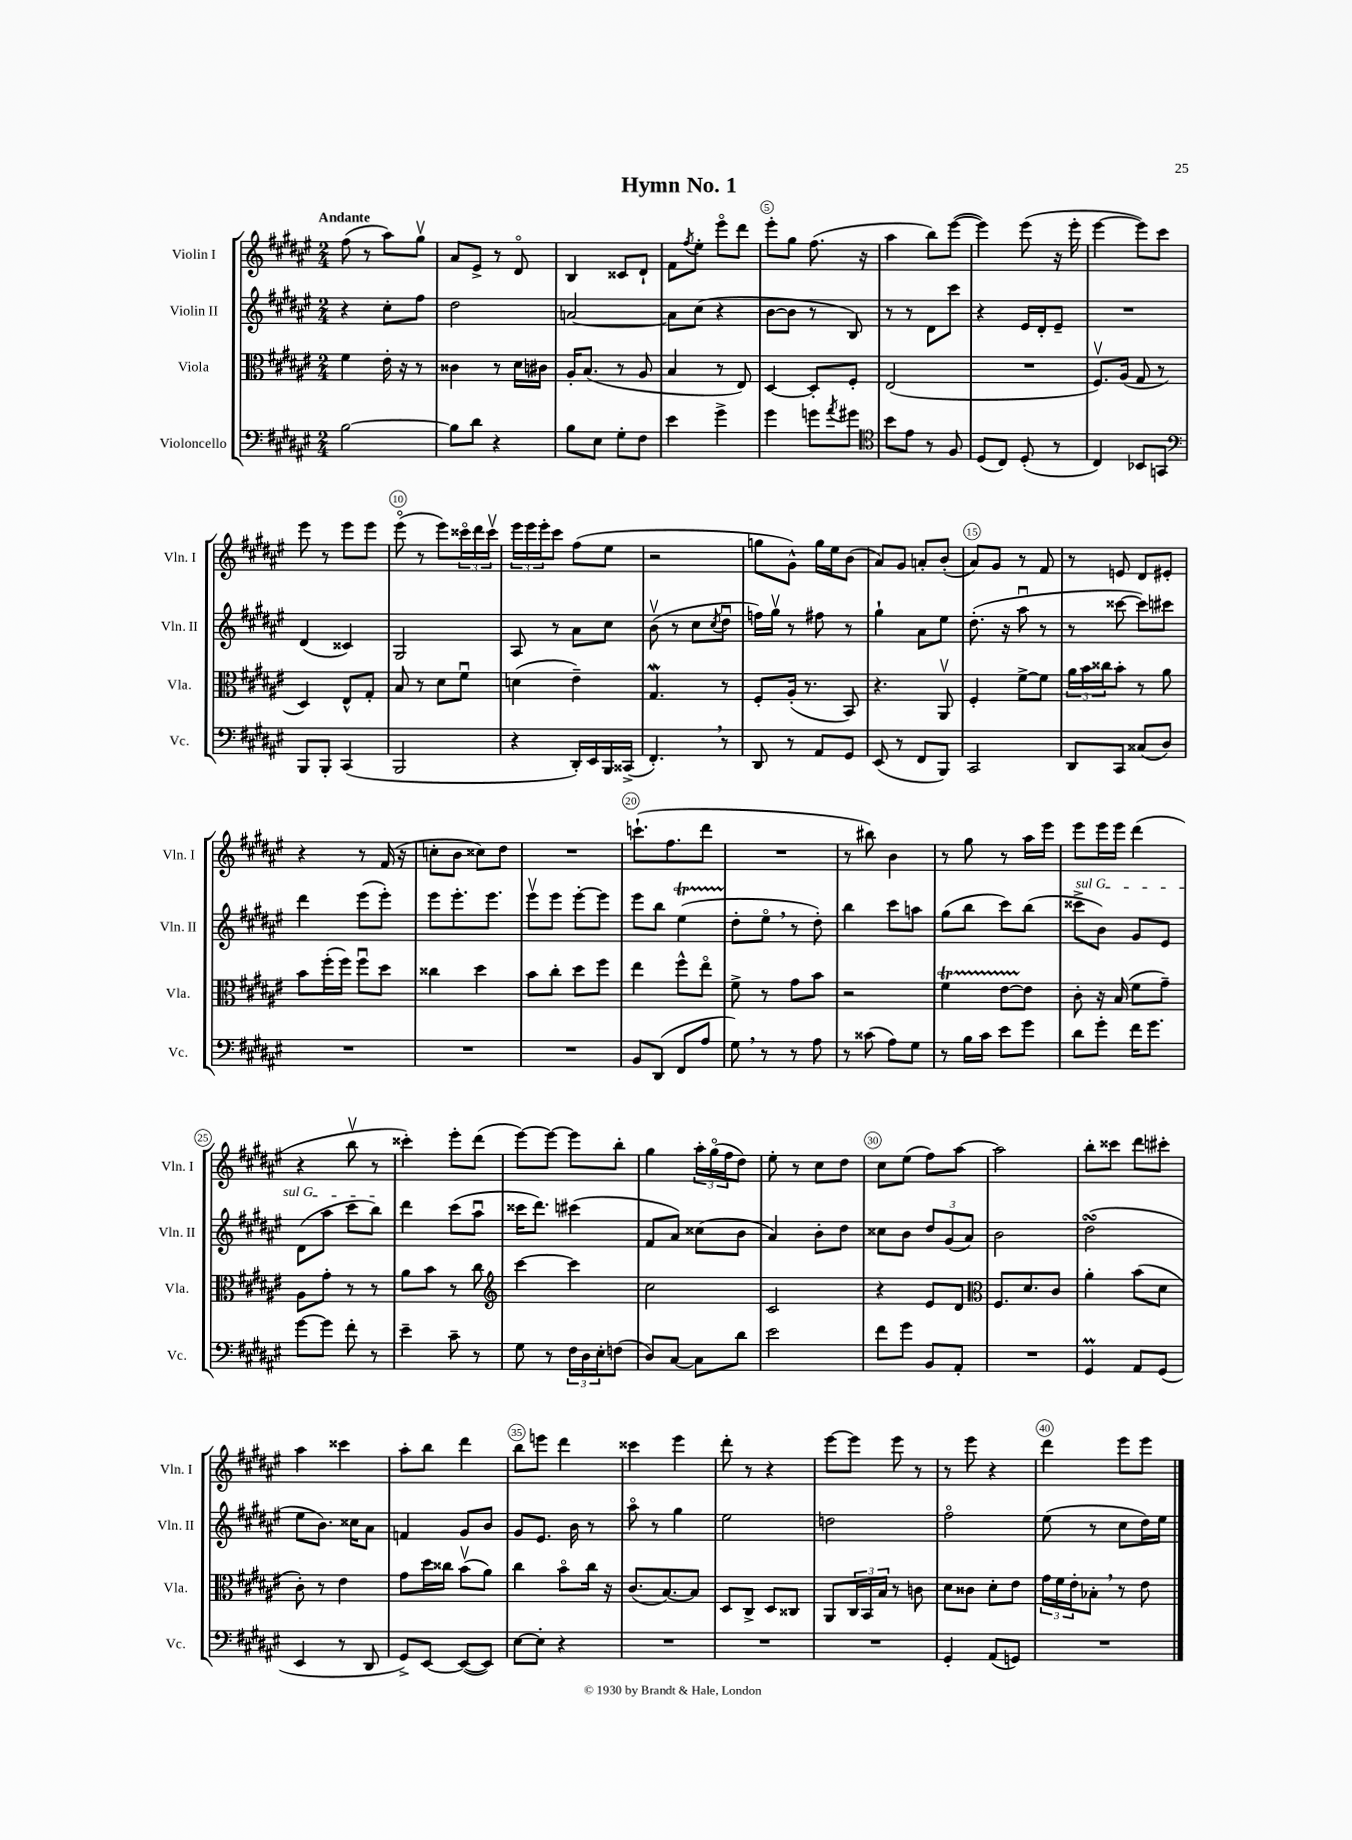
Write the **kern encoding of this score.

**kern	**kern	**kern	**kern
*part4	*part3	*part2	*part1
*staff4	*staff3	*staff2	*staff1
*I"Violoncello	*I"Viola	*I"Violin II	*I"Violin I
*I'Vc.	*I'Vla.	*I'Vln. II	*I'Vln. I
*clefF4	*clefC3	*clefG2	*clefG2
*k[f#c#g#d#a#e#]	*k[f#c#g#d#a#e#]	*k[f#c#g#d#a#e#]	*k[f#c#g#d#a#e#]
*M2/4	*M2/4	*M2/4	*M2/4
=1	=1	=1	=1
!	!	!	!LO:TX:a:B:t=Andante
[2B\	4f#\	4r	(8ff#\
.	.	.	8r
.	16e#'\	8cc#'\L	8aa#\L)
.	16r	.	.
.	8r	8ff#\J	8gg#v\J
=2	=2	=2	=2
8B\L]	4c##X\	2dd#\	8a#/L
8d#\J	.	.	8e#^/J
4r	8r	.	8r
.	16d#\LL	.	8d#/
.	16c#X\JJ	.	.
=3	=3	=3	=3
8B\L	16A#'/KL	[2an/	4B/
.	(8.B/J	.	.
8E#\J	.	.	.
8G#'\L	8r	.	8c##X/L
8F#\J	8A#/	.	8d#`/J
=4	=4	=4	=4
4e#\	4B/	8a\L]	8f#\L
.	.	.	8qff#/
.	.	(8cc#\J	8ee#'\J
4g#^\	8r	4r	8eee#\L
.	8E#/)	.	8ddd#\J
=5	=5	=5	=5
4g#\	[4D#/	[8b\L	8eee#'\L
.	.	8b\J]	8gg#\J
8gn\L	8D#'/L]	8r	(8.ff#\
8qa#/	.	.	.
8g#X\J	8F#'/J	8B/)	.
.	.	.	16r
=6	=6	=6	=6
*clefC4	*	*	*
8b\L	(2E#/	8r	4aa#\
8e#\J	.	8r	.
8r	.	8d#\L	8bb\L)
8F#/	.	8ccc#\J	([8eee#\J
=7	=7	=7	=7
(8D#/L	2r	4r	4eee#\])
8C#/J)	.	.	.
(8D#'/	.	16e#/LL	(8eee#\
.	.	16d#'/J	.
8r	.	8e#~/J	16r
.	.	.	16eee#'\
=8	=8	=8	=8
4C#/)	8.F#v/L)	2r	[4eee#\
.	(16A#/Jk	.	.
8BB-X/L	8G#/	.	8eee#\L])
8GGn/J	8r	.	8ccc#\J
!!LO:LB:g=z
=9	=9	=9	=9
*clefF4	*	*	*
8BBB/L	4D#/)	(4d#/	8eee#\
8BBB'/J	.	.	8r
(4CC#/	8E#^^/L	4c##X/)	8eee#\L
.	8G#'/J	.	8eee#\J
=10	=10	=10	=10
2BBB/	8B/	2G#/	(8eee#\
.	8r	.	8r
.	8d#\L	.	8eee#\L)
.	8f#u\J	.	24ccc##X\L
.	.	.	24ddd#\
.	.	.	24ccc##v\JJ
=11	=11	=11	=11
4r	(4dn\	8A#/	24eee#\LL
.	.	.	24eee#\
.	.	.	24eee#'\J
.	.	8r	8ccc#\J
16DD#'/LL)	4e#~\)	8a#\L	(8ff#\L
16EE#/	.	.	.
16BBB/	.	8cc#\J	8ee#\J
(16CC##X^/JJ	.	.	.
=12	=12	=12	=12
4.FF#',/)	4.G#W/	(8bv\	2r
.	.	8r	.
.	.	8cc#\L	.
.	.	8qcc#/	.
8r	8r	8dd#u\J	.
=13	=13	=13	=13
8DD#/	8F#'/L	16ffn\LL)	8ggn\L
.	.	16gg#v\JJ	.
8r	(16A#'/Jk	8r	8g#^^\J)
.	8.r	.	.
8AA#/L	.	8ff#X\	16gg\LL
.	.	.	16ee#\J
8GG#/J	8BB/)	8r	(8b\J
=14	=14	=14	=14
(8EE#/	4.r	4gg#`\	8a#/L)
8r	.	.	8g#/J
8FF#/L	.	8a#\L	8an'/L
8BBB/J)	8AA#v/	8ee#\J	(8b'/J
=15	=15	=15	=15
2CC#/	4F#'/	(8.dd#'\	8a#/L)
.	.	.	8g#/J
.	.	16r	.
.	[8f#^\L	8aa#u\	8r
.	8f#\J]	8r	8f#/
=16	=16	=16	=16
8DD#/L	24a#\LL	8r	8r
.	24b\	.	.
.	24cc##X\J	.	.
8CC#/J	8b'\J	[8ccc##X\	8en/
(8C##X/L	8r	8ccc##\L])	8d#/L
8D#/J)	8a#\	8ccc#X\J	8e#X'/J
!!LO:LB:g=z
=17	=17	=17	=17
2r	8b\L	4ddd#\	4r
.	(16ff#'\L	.	.
.	16ff#\JJ)	.	.
.	8ff#u\L	(8eee#\L	8r
.	8dd#\J	8eee#'\J)	(16f#/
.	.	.	16r
=18	=18	=18	=18
2r	4cc##X\	8eee#\L	8ccn'\L
.	.	8.eee#'\	8b\J
.	4dd#\	.	8cc##X\L)
.	.	8.eee#\J	.
.	.	.	8dd#\J
=19	=19	=19	=19
2r	8b\L	8eee#v\L	2r
.	8cc#'\J	8eee#\J	.
.	8dd#\L	[8eee#'\L	.
.	8ff#\J	8eee#\J]	.
=20	=20	=20	=20
8BB/L	4ee#\	8eee#\L	(8.cccn`\L
(8DD#/J	.	8bb\J	.
.	.	.	8.ff#\
8FF#/L	8ff#^^\L	(4ee#t\	.
8A#/J	8ee#\J	.	8ddd#\J
=21	=21	=21	=21
8G#,\)	8f#^\	8dd#'\L	2r
8r	8r	8ee#,\J	.
8r	8g#\L	8r	.
8A#\	8b\J	8dd#'\)	.
=22	=22	=22	=22
8r	2r	4bb\	8r
(8c##X\	.	.	8bb#X\)
8A#\L)	.	8ccc#\L	4b\
8G#\J	.	8aan\J	.
=23	=23	=23	=23
8r	4f#T\	(8gg#\L	8r
16B\LL	.	8bb\J	8gg#\
16c#\JJ	.	.	.
8e#\L	[8e#TTT\L	8ccc#\L)	8r
8g#\J	8e#\J]	(8bb\J	16aa#\LL
.	.	.	16eee#\JJ
=24	=24	=24	=24
!	!	!LO:TX:a:i:t=sul G	!
8d#\L	8c#'\	8ccc##X^\L	8eee#\L
8g#'\J	16r	8b\J)	16eee#\L
.	(16B/	.	16eee#\JJ
16f#\KL	8f#\L	8g#/L	(4ddd#\
8.g#\J	.	.	.
.	8g#~\J)	8e#/J	.
!!LO:LB:g=z
=25	=25	=25	=25
[8g#\L	8A#\L	(8d#\L	4r
8g#\J]	8g#'\J	8aa#\J	.
8f#'\	8r	8ccc#\L	8bbv\
8r	8r	8bb\J)	8r
=26	=26	=26	=26
4e#~\	8a#\L	4ddd#\	4ccc##X'\)
.	8b\J	.	.
8c#~\	8r	(8ccc#\L	8eee#'\L
8r	8cc#\	8aa#u\J	(8ddd#\J
=27	=27	=27	=27
*	*clefG2	*	*
8G#\	[4ccc#\	16ccc##X\KL	[8eee#\L)
.	.	8.ddd#\J)	.
8r	.	.	8eee#\J_
24F#\LL	4ccc#\]	(4ccc#X\	8eee#\L]
24D#\	.	.	.
24E#'\J	.	.	.
(8Fn\J	.	.	8bb'\J
=28	=28	=28	=28
8D#/L)	2cc#\	8f#/L	4gg#\
[8C#/J	.	8a#/J)	.
8C#\L]	.	(8cc##X\L	24aa#'\LL
.	.	.	(24gg#\
.	.	.	24ff#\J
8d#\J	.	8b\J	8dd#\J)
=29	=29	=29	=29
2e#\	2c#/	4a#/)	8ee#'\
.	.	.	8r
.	.	8b'\L	8cc#\L
.	.	8dd#\J	8dd#\J
=30	=30	=30	=30
8f#\L	4r	8cc##X\L	8cc#\L
8g#\J	.	8b\J	(8ee#\J
8BB/L	8e#/L	12dd#/L	8ff#\L)
.	.	(12g#/	.
8AA#'/J	8d#/J	.	[8aa#\J
.	.	12a#/J)	.
=31	=31	=31	=31
*	*clefC3	*	*
2r	8.F#/L	2b\	2aa#\]
.	8.d#/	.	.
.	8c#/J	.	.
=32	=32	=32	=32
4GG#M/	4a#'\	(2dd#sSSS\	8bb'\L
.	.	.	8ccc##X\J
8AA#/L	(8b\L	.	8ddd#\L
(8GG#/J	8d#\J	.	8ccc#X'\J
!!LO:LB:g=z
=33	=33	=33	=33
4EE#/	8c#'\)	8ee#\L	4aa#\
.	8r	8.b\J)	.
8r	4e#\	.	4ccc##X\
.	.	16cc##X\KL	.
8DD#/	.	8a#\J	.
=34	=34	=34	=34
8GG#^/L)	8g#\L	4fn/	8aa#'\L
[8EE#/J	16dd#\L	.	8bb\J
.	16cc##X\JJ	.	.
(8EE#/L_	(8bv\L	8g#/L	4ddd#\
8EE#/J])	8a#\J)	8b/J	.
=35	=35	=35	=35
[8E#\L	4cc#\	8g#/L	8bb\L
8E#'\J]	.	8.e#/J	8eeen\J
4r	8b\L	.	4ddd#\
.	.	16b\	.
.	16cc#\Jk	8r	.
.	16r	.	.
=36	=36	=36	=36
2r	(8.c#/L	8aa#\	4ccc##X\
.	.	8r	.
.	[8.B/)	.	.
.	.	4gg#\	4eee#\
.	8B/J]	.	.
=37	=37	=37	=37
2r	8D#/L	2ee#\	8ddd#'\
.	8C#^/J	.	8r
.	8D#/L	.	4r
.	8C##X/J	.	.
=38	=38	=38	=38
2r	8AA#/L	2ddn\	[8eee#\L
.	24C#/L	.	8eee#\J]
.	24BB/	.	.
.	24B/JJ	.	.
.	8r	.	8eee#\
.	8cn\	.	8r
=39	=39	=39	=39
4GG#'/	8d#\L	2ff#\	8r
.	8c##X\J	.	8eee#\
(8AA#/L	8d#'\L	.	4r
8GGn/J)	8e#\J	.	.
=40	=40	=40	=40
2r	24g#\LL	(8ee#\	4ddd#\
.	24f#\	.	.
.	24e#'\J	.	.
.	8B-X',\J	8r	.
.	8r	8cc#\L	8eee#\L
.	8e#\	16dd#\L)	8eee#\J
.	.	16ee#\JJ	.
==	==	==	==
*-	*-	*-	*-
